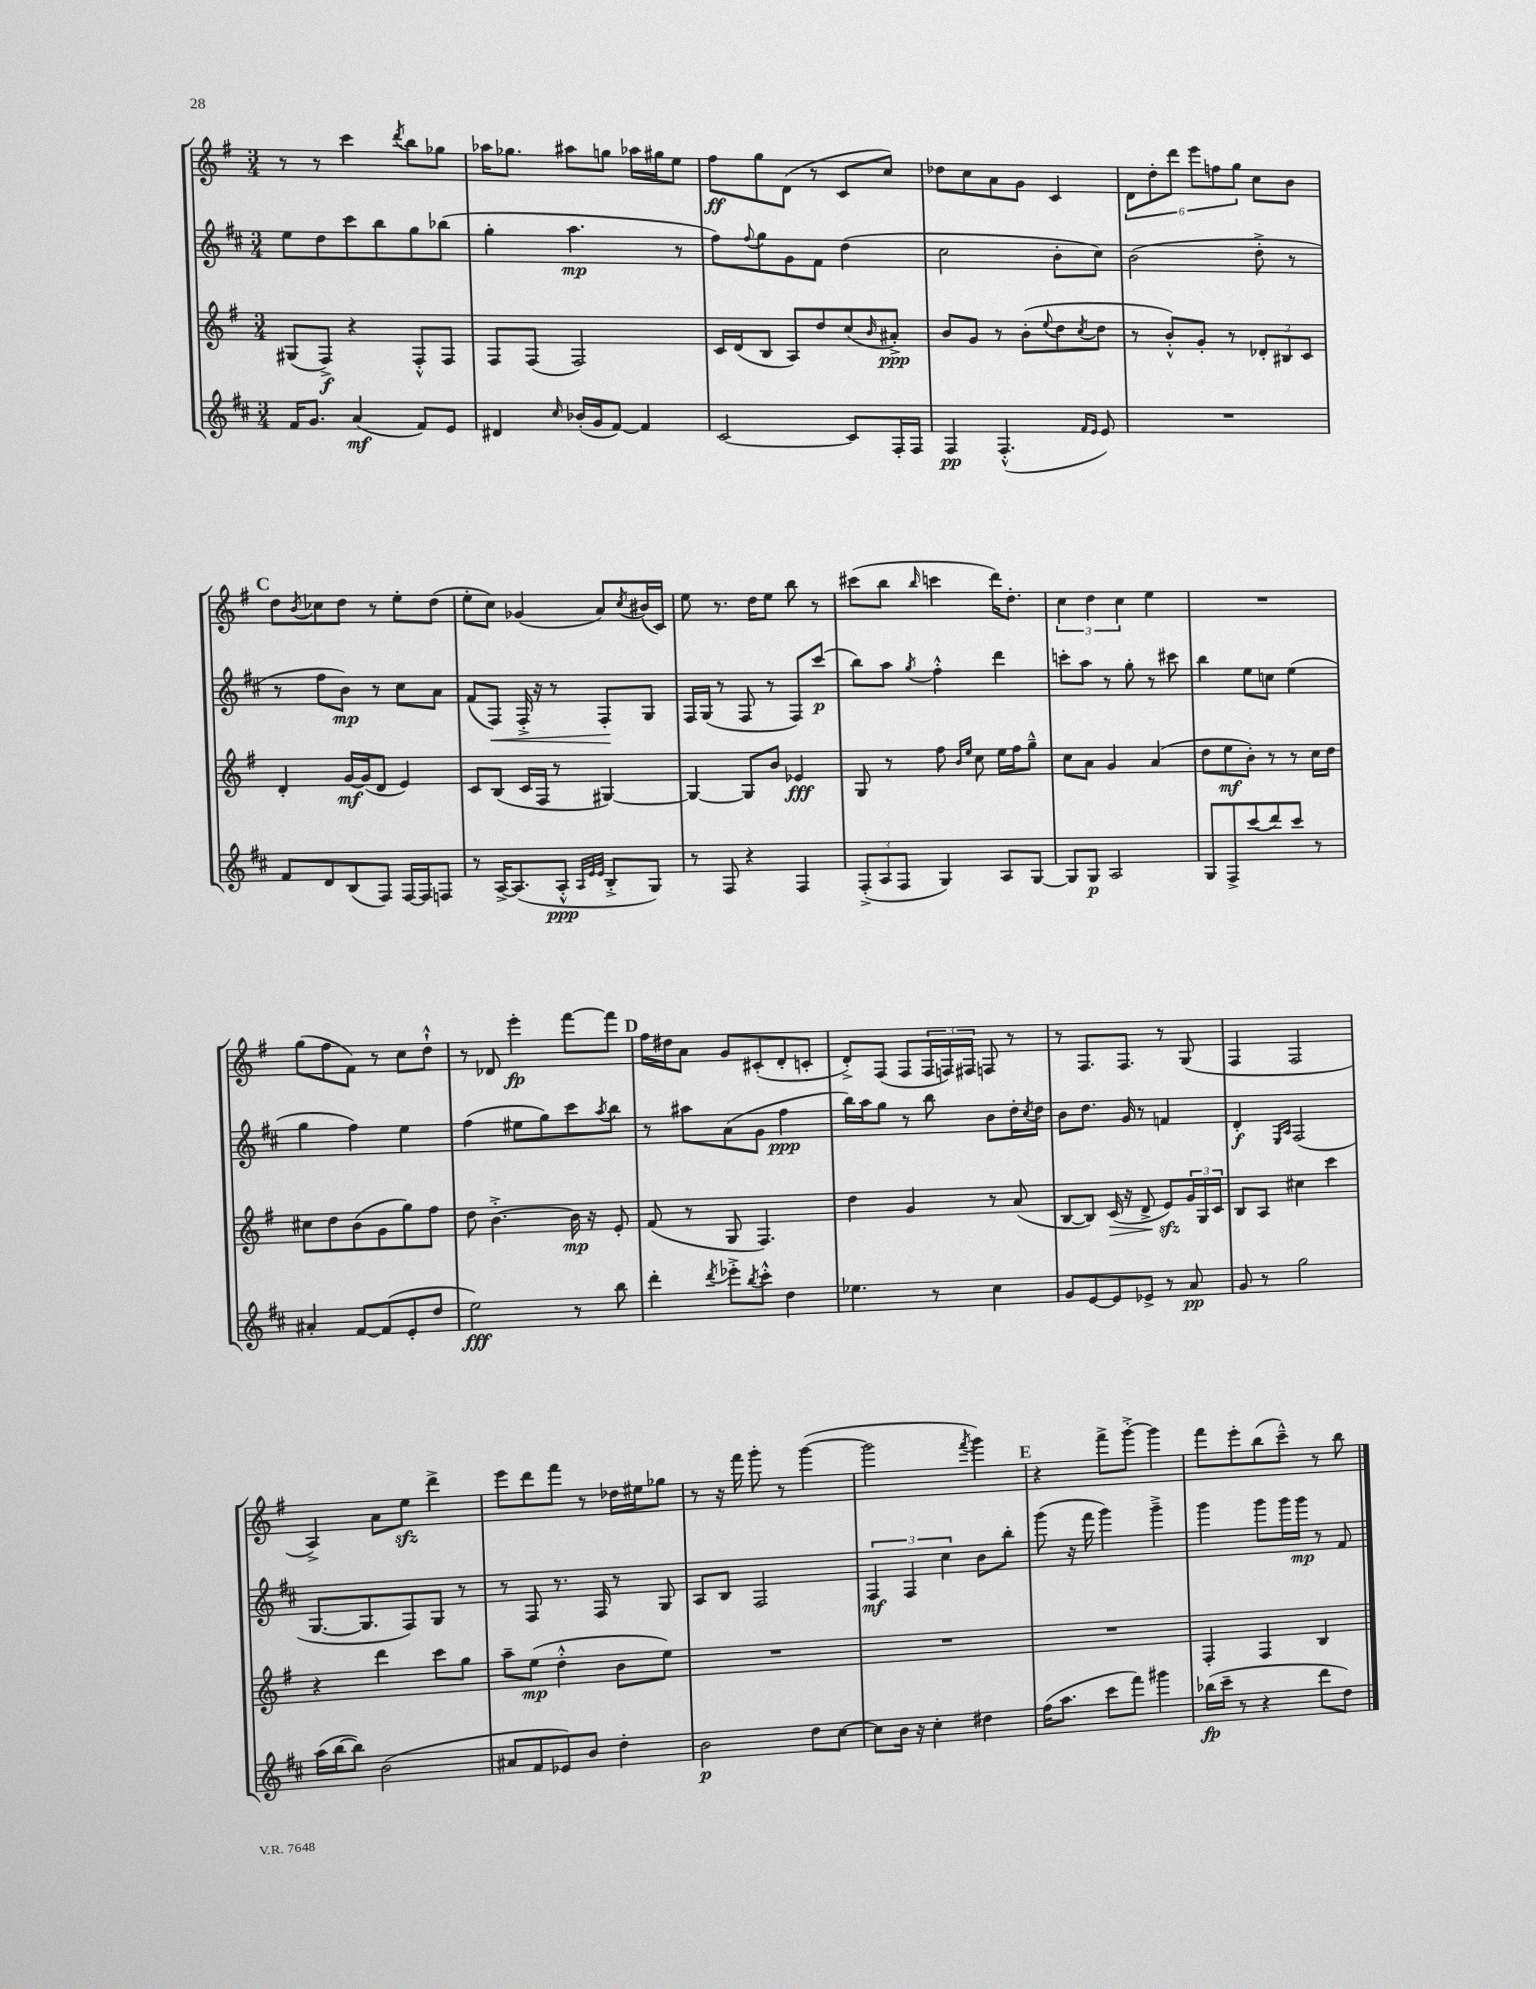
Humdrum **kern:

**kern	**kern	**kern	**kern
*staff4	*staff3	*staff2	*staff1
*clefG2	*clefG2	*clefG2	*clefG2
*k[f#c#]	*k[f#]	*k[f#c#]	*k[f#]
*M3/4	*M3/4	*M3/4	*M3/4
16f#	(8G#	8ee	8r
8.g	.	.	.
.	8F#^)	8dd	8r
(4a	4r	8ccc#	4ccc
.	.	8bb	.
.	.	.	8qddd
8f#)	8F#'^^	8gg	8bb
8e	8F#	(8bb-	8gg-
=	=	=	=
4d#	8F#	4gg'	16aa-
.	.	.	8.gg-
.	(8F#	.	.
16qqcc#	.	.	.
(16b-'	2F#)	4.aa	8aa#
16g	.	.	.
[8f#)	.	.	8gg
4f#]	.	.	16aa-
.	.	.	16gg#
.	.	8r	8ee
=	=	=	=
[2c#	16c	8ff#)	8ff#
.	(16d	.	.
.	.	8qqff#	.
.	8B	8gg	8gg
.	8A)	8g	(8d
.	8dd	8f#	8r
8c#]	(8cc	(4dd	8c
.	16qqb	.	.
16F#'	8a#'^)	.	8cc)
16F#	.	.	.
=	=	=	=
4F#	8b	2cc#	8dd-
.	8g	.	8cc
(4.F#'^^	8r	.	8a
.	(8b'	.	8g
.	8qqee	.	.
.	8dd	8b'	4c
16qqf#	.	.	.
16qqe	8qcc	.	.
8e)	8dd	8cc#)	.
=	=	=	=
2.r	8r	(2b	12d
.	.	.	12dd'
.	8b'^^)	.	.
.	.	.	12ddd
.	8g'	.	12eee
.	.	.	12ff
.	8r	.	.
.	.	.	12gg
.	12d-'	8dd'^	8cc
.	12B#	.	.
.	.	8r	8b
.	12c	.	.
=	=	=	=
8f#	4d'	8r	8dd
.	.	.	8qb
8d	.	8ff#	8cc-
(8B	[16g	8b)	8dd
.	(16g]	.	.
8F#)	8d	8r	8r
[16F#	4e)	8cc#	8ee'
16F#]	.	.	.
8F	.	8a	(8dd
=	=	=	=
8r	8c	(8f#	8ee'
[16A^	(8B	8F#)	8cc)
(8.A]	.	.	.
.	16c	16F#'^	(4g-
.	16F#	16r	.
8A'^^	8r	8r	.
32qqA	.	.	.
32qqe	.	.	.
32qqe	.	.	.
8B'^	[4G#)	8F#'	8a)
.	.	.	8qcc
8G)	.	8G	(16b#
.	.	.	16c)
=	=	=	=
8r	4G#_	16F#	8ee
.	.	(16G	.
8F#	.	8r	8.r
4r	8G#]	8F#	.
.	.	.	16dd
.	8b	8r	8ee
4F#	4e-	8F#)	8bb
.	.	(8ccc#	8r
=	=	=	=
(12F#'^	8G	8bb)	(8ccc#
12A	.	.	.
.	8r	8aa	8bb
12F#	.	.	.
.	.	8qgg	16qqbb
4G)	8ff#	4ff#'^^	4ccc
.	16qqb	.	.
.	16qqee	.	.
.	8cc	.	.
8A	16ee	4ddd	16ddd)
.	16ff#	.	8.dd'
[8G	8gg~^^	.	.
=	=	=	=
8G]	8cc	8ccc'	6cc
8G	8a	8aa	.
.	.	.	6dd
2A	4g	8r	.
.	.	.	6cc
.	.	8gg'	.
.	(4a	8r	4ee
.	.	8ccc#	.
=	=	=	=
8G	8dd	4bb	2.r
8F#^	8ee	.	.
(8ccc#	8b')	8ee	.
8ddd)	8r	8cc	.
8ccc#	8r	(4ee	.
8r	16cc	.	.
.	16dd	.	.
=	=	=	=
4a#'	8cc#	4gg	(8gg
.	8dd	.	8ff#
[8f#	(8b	4ff#)	8f#)
(8f#]	8g	.	8r
8e'	8gg)	4ee	8cc
8dd	8ff#	.	8dd`^^
=	=	=	=
2ee)	8dd	(4ff#	8r
.	[4.b'^	.	8d-
.	.	8ee#	4eee'
.	.	8gg)	.
8r	16b]	8ccc#	[8fff#
.	16r	.	.
.	.	8qaa	.
8bb	8e'	8bb	8fff#]
=	=	=	=
4ddd'	(8f#	8r	16ff#
.	.	.	16dd#
.	8r	8aa#	8a
8qddd	.	.	.
8eee-'^	8G	(8a	8g
8qbb	.	.	.
8ccc#'^^	4.F#)	8g	(8c#'
4dd	.	4ff#	8d'
.	.	.	8c'
=	=	=	=
4.ee-	4dd	16bb)	8d'^)
.	.	16aa	.
.	.	8gg	(8F#
.	4g	8r	8F#
8r	.	8bb	24F#
.	.	.	24F)
.	.	.	24F#
4cc#	8r	8b	8F
.	(8a	16dd'	8r
.	.	8qcc#	.
.	.	16dd	.
=	=	=	=
8g	[8B	8b	8r
[8e	8B])	8.dd	8.F#
8e]	(16c	.	.
.	16r	16g	8.F#
8e-^	8d^	8r	.
8r	8e)	4f	8r
8a	24g	.	(8G
.	24G	.	.
.	24c	.	.
=	=	=	=
8g	8B	4d'	4F#
8r	8A	.	.
.	.	16qqE	.
.	.	16qqA	.
2gg	4cc#	(2F#	2F#
.	4ccc	.	.
=	=	=	=
(16aa	4r	[8.G	4A^)
[16bb	.	.	.
8bb])	.	.	.
.	.	8.G]	.
(2b	4ddd	.	8a
.	.	8F#)	8ee
.	8ccc	8G	4ddd^
.	8gg	8r	.
=	=	=	=
8a#	8aa~	8r	8eee
8f#	(8ee	8F#	8ddd
8e-)	4dd'^^	8.r	8fff#
8b	.	.	8r
.	.	16F#	.
4dd'	8b	8r	16dd-
.	.	.	16ee#
.	8ee)	8G	8gg-
=	=	=	=
2b	2.r	8A	8r
.	.	8B	16r
.	.	.	16fff#
.	.	2F#	8ggg'
.	.	.	8r
8dd	.	.	([4ggg
[8cc#	.	.	.
=	=	=	=
8cc#]	2.r	6F#	2ggg]
16b	.	.	.
.	.	6F#	.
16r	.	.	.
4cc#'	.	.	.
.	.	6cc#	.
.	.	.	8qfff#
4dd#	.	8b	4ggg)
.	.	8bb'	.
=	=	=	=
(16ff#	2.r	(8ggg	4r
8.aa	.	.	.
.	.	16r	.
.	.	16fff#	.
8ccc#	.	4ggg)	8fff#^
8fff#)	.	.	[8ggg'^
4ggg#	.	4ggg~^	4ggg]
=	=	=	=
(16bb-	4F#'	4ggg	8fff#
16ccc#~	.	.	.
8r	.	.	8eee'
4r	4F#	8ggg	(8bb
.	.	16ggg	8ccc~^^)
.	.	16ggg	.
8ddd	4B	8r	8r
8dd)	.	8f#	8bb
==	==	==	==
*-	*-	*-	*-
